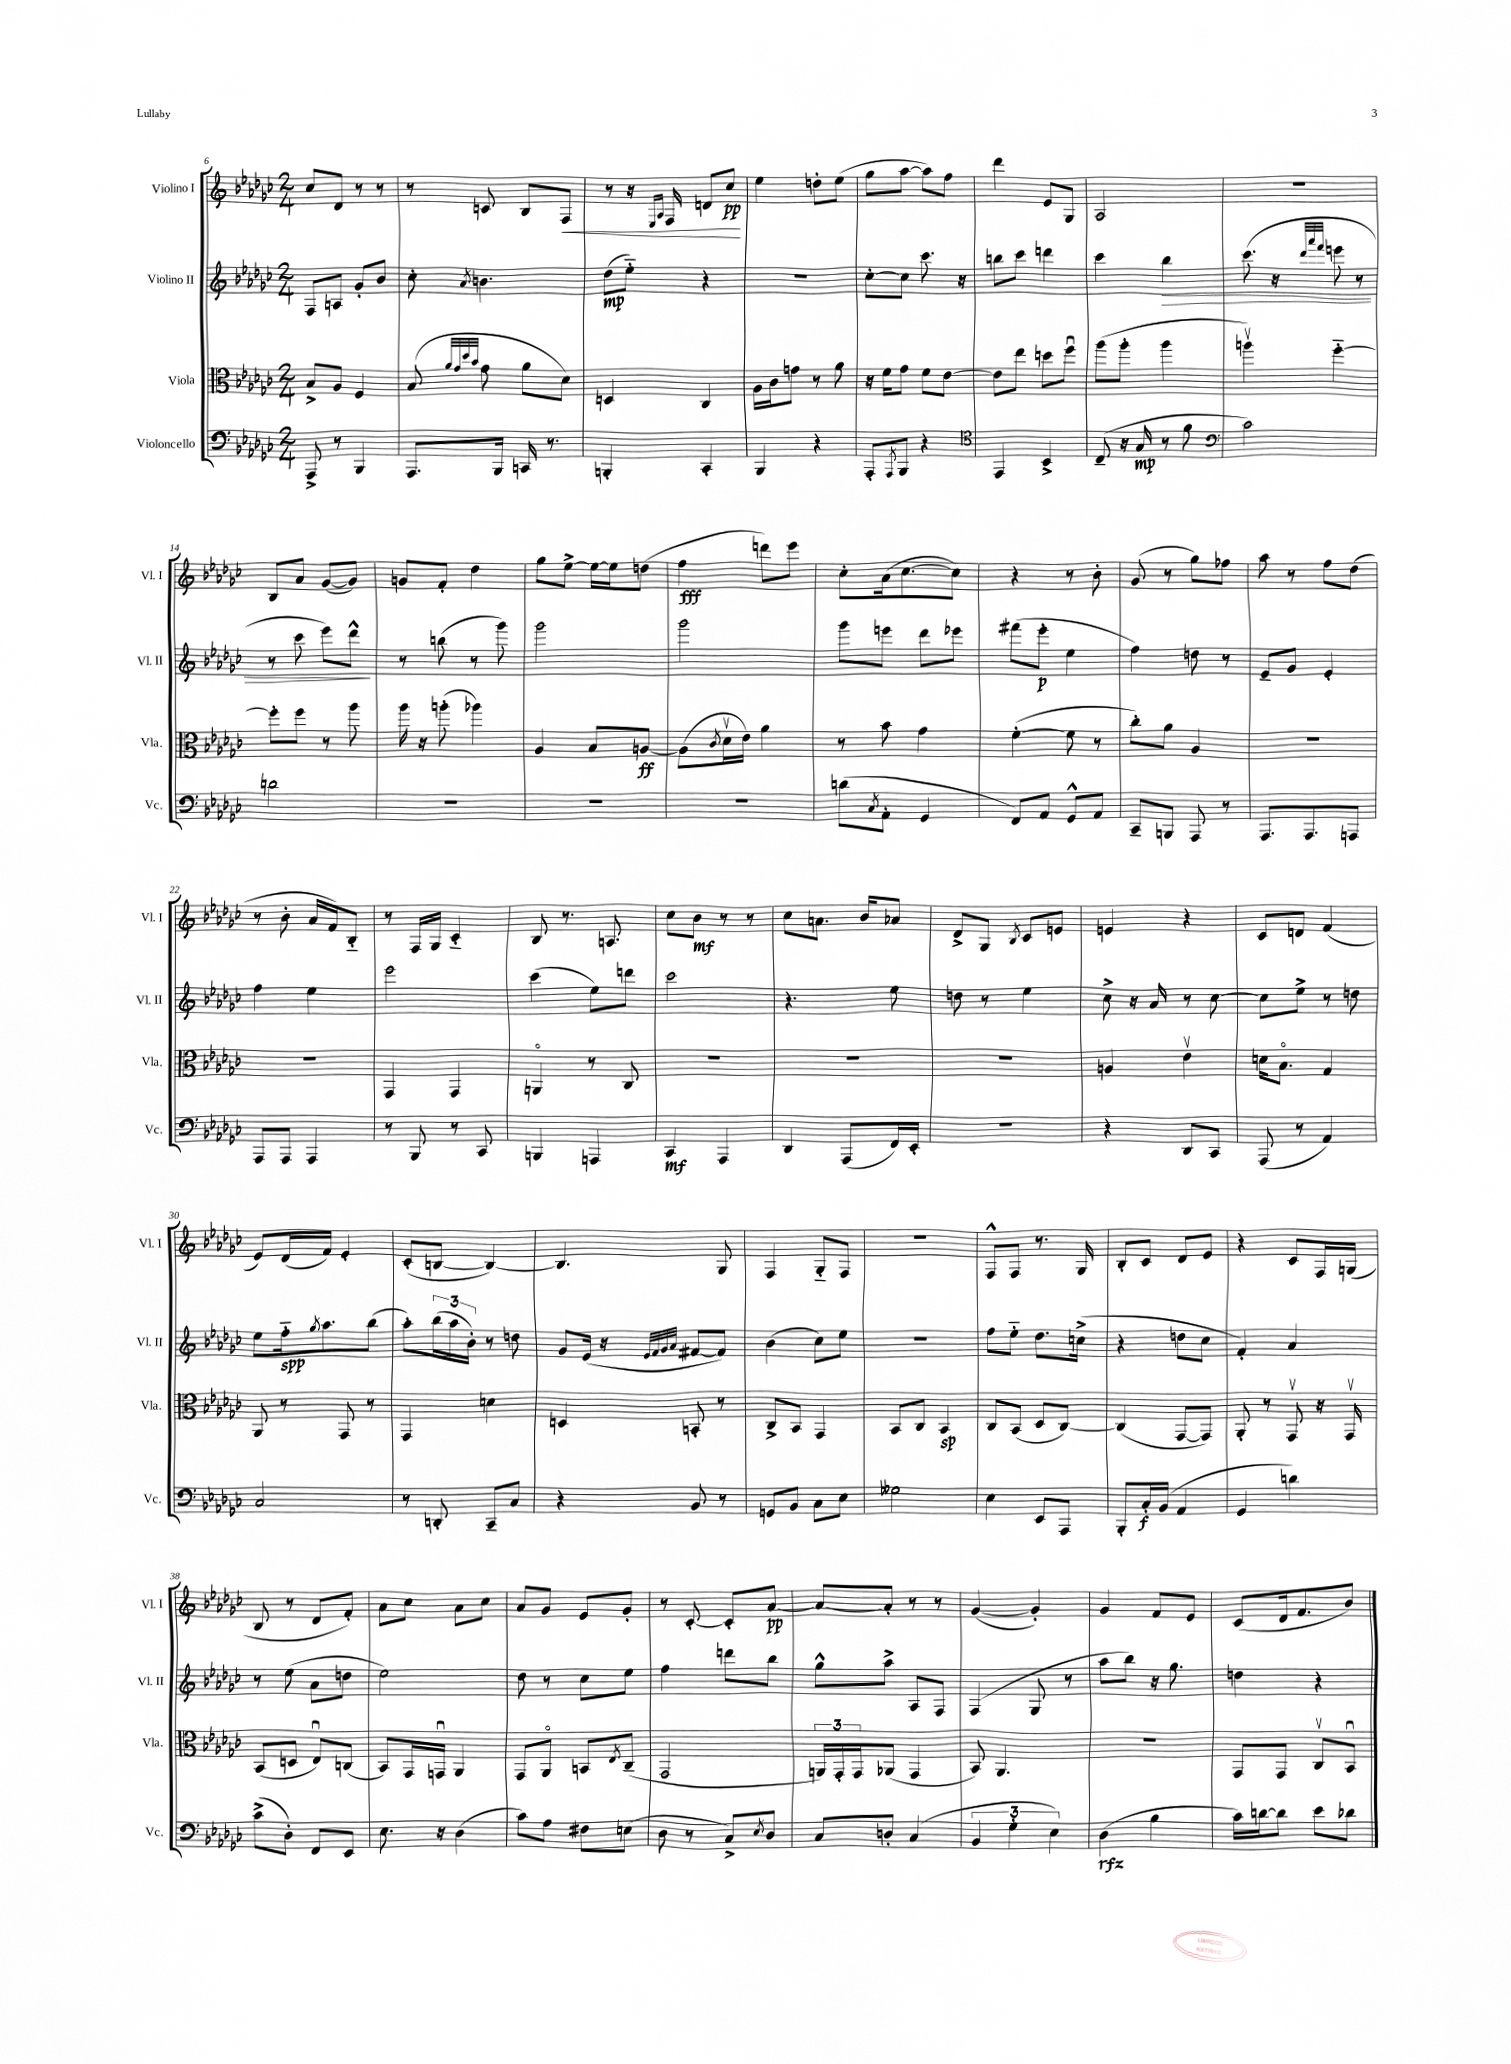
<<
\new StaffGroup <<
\new Staff = "s0" \with { instrumentName = "Violino I" shortInstrumentName = "Vl. I" } {
    \clef treble \key ges \major \numericTimeSignature \time 2/4
    ces''8 des'8 r8 r8 |
    r8 c'8 bes8 f8\< |
    r8 r16 \grace { ees16 aes16 } f16 d'8 ces''8\pp\! |
    ees''4 d''8-. ees''8( |
    ges''8 aes''8~ aes''8) f''8 |
    des'''4 ees'8 ges8 |
    aes2 |
    r2 |
    bes8 aes'8 ges'8~( ges'8) |
    g'8 f'8-. des''4 |
    ges''8 ees''8~-> ees''16~ ees''16 d''8( |
    f''4\fff d'''8) ees'''8 |
    ces''8-. aes'16( ces''8.~ ces''8) |
    r4 r8 bes'8-. |
    ges'8( r8 ges''8) fes''8 |
    aes''8 r8 f''8 des''8( |
    r8 bes'8-. aes'16 f'16) bes8-_ |
    r8 f16 ges16 ces'4-_ |
    bes8 r8. a8. |
    ces''8 bes'8\mf r8 r8 |
    ces''8 a'8. bes'16 aes'8 |
    des'8-> ges8 \acciaccatura { bes8 } ces'8 e'8 |
    e'4 r4 |
    ces'8 d'8 f'4( |
    ees'8) des'16( f'16) ees'4-. |
    ces'8-.( b8~ b4~) |
    b4. ges8 |
    f4 ges8-_ f8 |
    r2 |
    f8-^ f8 r8. ges16 |
    bes8-. ces'8 des'8 ees'8 |
    r4 ces'8 f16 g16( |
    bes8 r8 des'8 f'8-.) |
    aes'8 ces''8 aes'8 ces''8 |
    aes'8 ges'8 ees'8 ges'8-. |
    r8 ces'8~-. ces'8-. aes'8~\pp |
    aes'8~ aes'8-. r8 r8 |
    ges'4~( ges'4-.) |
    ges'4 f'8 ees'8 |
    ces'8( des'16 f'8. bes'8) \bar "|." |
}
\new Staff = "s1" \with { instrumentName = "Violino II" shortInstrumentName = "Vl. II" } {
    \clef treble \key ges \major \numericTimeSignature \time 2/4
    f8 a8 ges'8-. bes'8 |
    ces''8-. \acciaccatura { aes'8 } b'4. |
    des''8\mp( ees''8-_) r4 |
    r2 |
    ces''8~-. ces''8 ces'''8. r16 |
    b''8 ces'''8 d'''4 |
    ces'''4 bes''4\> |
    ces'''8.( r16 \grace { des'''32 aes'''32 f'''32 } e'''8 r8 |
    r8 ces'''8 ees'''8) des'''8-^\! |
    r8 b''8( r8 ges'''8) |
    ges'''2 |
    ges'''2 |
    ges'''8 e'''8 des'''8 ees'''8 |
    fis'''8( ees'''8-.\p ees''4 |
    f''4) d''8 r8 |
    ees'8-- ges'8 ees'4-. |
    f''4 ees''4 |
    ees'''2 |
    ces'''4( ees''8) d'''8 |
    ces'''2 |
    r4. ees''8 |
    d''8 r8 ees''4 |
    ces''8-> r16 aes'16 r8 ces''8~ |
    ces''8 ees''8-> r8 d''8 |
    ees''8 f''16-_\spp \acciaccatura { ges''8 } aes''8. bes''8( |
    aes''8-.) \tuplet 3/2 { bes''16( aes''16 bes'16-.) } r8 d''8 |
    ges'8 ees'16( r16 \grace { ees'32 f'32 ges'32 aes'32 } fis'8~ fis'8) |
    bes'4( ces''8) ees''8 |
    R2 |
    f''8 ees''8-_ des''8. c''16->( |
    r4 d''8 ces''8 |
    f'4-.) aes'4 |
    r8 ees''8( aes'8 d''8 |
    ees''2) |
    des''8 r8 ces''8 ees''8 |
    f''4 d'''8 bes''8 |
    ges''8-^ aes''8-> aes8 f8 |
    f4( ges8 r8 |
    aes''8 bes''8) r16 ges''8. |
    d''4 r4 \bar "|." |
}
\new Staff = "s2" \with { instrumentName = "Viola" shortInstrumentName = "Vla." } {
    \clef alto \key ges \major \numericTimeSignature \time 2/4
    bes8-> aes8 f4 |
    bes8( \grace { aes'32 ges'32 des''32 bes'32 } ges'8 aes'8 des'8) |
    d4 ces4 |
    aes16 ces'16 g'8 r8 aes'8 |
    r16 f'16 ges'8 f'8 ees'8~ |
    ees'8 ees''8 d''8 f''8\downbow |
    aes''8( aes''8-. aes''4 |
    a''4\upbow) f''4~-_ |
    f''8-. f''8 r8 aes''8 |
    aes''16 r16 a''8-.( aes''4) |
    aes4 bes8 a8~\ff |
    a8( \acciaccatura { ces'8 } des'16\upbow ees'16) aes'4 |
    r8 bes'8 ges'4 |
    f'4~-.( f'8 r8 |
    ces''8-.) aes'8 aes4 |
    R2 |
    R2 |
    ges,4 ges,4 |
    a,4\flageolet r8 ces8 |
    R2 |
    R2 |
    R2 |
    a4 ees'4\upbow |
    d'16 bes8.\flageolet ges4 |
    aes,8 r8 ges,8 r8 |
    ges,4 d'4 |
    d4 b,8-. r8 |
    ces8-> bes,8 ges,4 |
    bes,8 ces8 bes,4\sp |
    ces8 bes,8( des8 ces8~) |
    ces4( ges,8~ ges,8) |
    aes,8-. r8 ges,8\upbow r16 ges,16\upbow |
    bes,8( d8 ees8\downbow) c8( |
    bes,8) ges,16 g,16\downbow aes,4 |
    ges,8 aes,8\flageolet b,8 \acciaccatura { ees8 } ces8--( |
    ges,2 |
    \tuplet 3/2 { a,16) ges,16-. ges,16 } aes,8( ges,4 |
    bes,8) aes,4. |
    r2 |
    ges,8 ges,8 ces8\upbow bes,8\downbow \bar "|." |
}
\new Staff = "s3" \with { instrumentName = "Violoncello" shortInstrumentName = "Vc." } {
    \clef bass \key ges \major \numericTimeSignature \time 2/4
    aes,,8-> r8 bes,,4 |
    aes,,8. bes,,16 c,16 r8. |
    b,,4-. ces,4-. |
    bes,,4 r4 |
    aes,,8-. \acciaccatura { aes,,8 } bes,,8 r4 |
    \clef tenor ees,4 bes,4-> |
    ces8--( r16 ges16\mp r8 f'8 |
    \clef bass ces'2) |
    d'2 |
    R2 |
    R2 |
    R2 |
    d'8( \acciaccatura { ces8 } aes,8-. ges,4 |
    f,8) aes,8 ges,8-^ aes,8 |
    ces,8-- b,,8 aes,,8 r8 |
    aes,,8. aes,,8. a,,8 |
    aes,,8 aes,,8 aes,,4 |
    r8 bes,,8 r8 ces,8 |
    b,,4 a,,4 |
    ces,4\mf aes,,4 |
    des,4 aes,,8( f,16) ees,16-. |
    R2 |
    r4 des,8 ces,8 |
    aes,,8( r8 aes,4) |
    ces2 |
    r8 d,8-. ces,8-- ces8 |
    r4 bes,8 r8 |
    g,8 bes,8 ces8 ees8 |
    geses2 |
    ees4 ees,8 aes,,8 |
    bes,,8-. ces16-.\f bes,16( aes,4 |
    ges,4 d'4) |
    ces'8->( des8-.) f,8 ees,8 |
    ees8. r16 des4( |
    ces'8) aes8 fis8 e8( |
    des8 r8 ces8->) \acciaccatura { ees8 } des8 |
    ces8 d8-. ces4( |
    \tuplet 3/2 { bes,4 ges4-. ees4) } |
    des4\rfz( bes4 |
    ces'16) d'16~ d'8 ees'8 des'8 \bar "|." |
}
>>
>>
\layout { \context { \Score currentBarNumber = #6 } }
